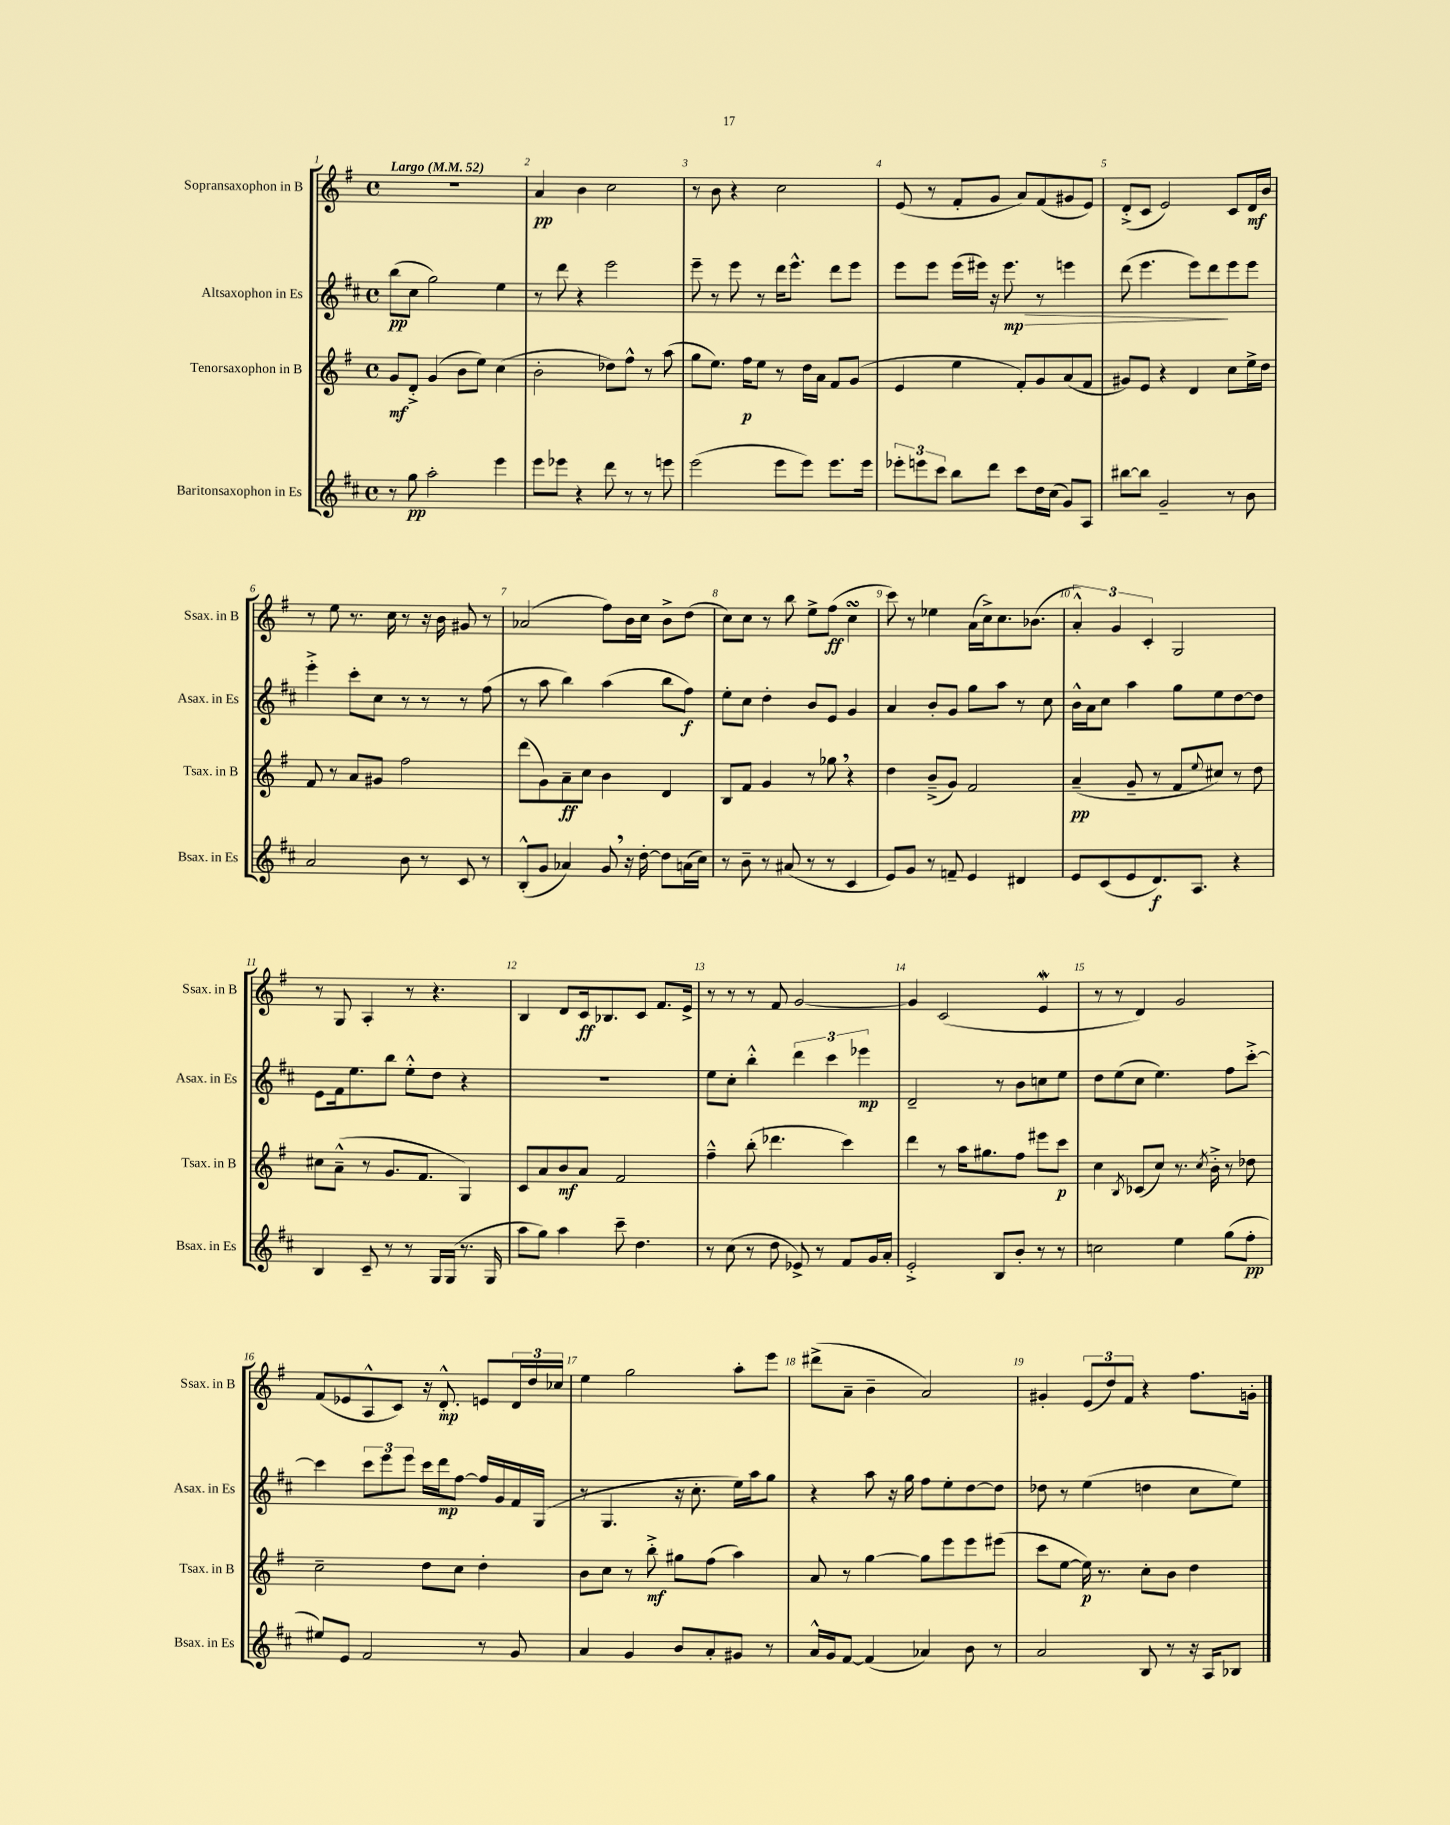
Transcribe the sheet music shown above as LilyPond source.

<<
\new StaffGroup <<
\new Staff = "s0" \with { instrumentName = "Sopransaxophon in B" shortInstrumentName = "Ssax. in B" } {
    \clef treble \key g \major \defaultTimeSignature \time 4/4 \tempo "Largo" 4 = 52
    R1 |
    a'4\pp b'4 c''2 |
    r8 b'8 r4 c''2 |
    e'8( r8 fis'8-. g'8 a'8) fis'8( gis'8 e'8) |
    d'8-.->( c'8 e'2) c'8 d'16\mf b'16 |
    r8 e''8 r8. c''16 r8 r16 b'16 gis'8 r8 |
    aes'2( fis''8) b'16 c''16 b'8-> d''8( |
    c''8) c''8 r8 b''8 e''8-> fis''8\ff( c''4\turn |
    c'''8) r8 ees''4 a'16( c''16->) c''8. bes'8.( |
    \tuplet 3/2 { a'4-.-^) g'4 c'4-. } g2 |
    r8 g8 a4-. r8 r4. |
    b4 d'8 c'16\ff bes8. c'8 fis'8. e'16-> |
    r8 r8 r8 fis'8 g'2~ |
    g'4 c'2( e'4\mordent |
    r8 r8 d'4) g'2 |
    fis'8( ees'8 a8-^ c'8) r16 d'8.-.-^\mp e'8 \tuplet 3/2 { d'16 d''16 ces''16 } |
    e''4 g''2 a''8-. e'''8 |
    dis'''8->( a'8-- b'4-- a'2) |
    gis'4-. \tuplet 3/2 { e'8( d''8) fis'8 } r4 fis''8. g'16-. \bar "|." |
}
\new Staff = "s1" \with { instrumentName = "Altsaxophon in Es" shortInstrumentName = "Asax. in Es" } {
    \clef treble \key d \major \defaultTimeSignature \time 4/4
    b''8\pp( cis''8 g''2) e''4 |
    r8 d'''8 r4 e'''2 |
    e'''8-- r8 e'''8 r8 d'''16 e'''8.-^ d'''8 e'''8 |
    e'''8 e'''8 e'''16( eis'''16) r16 eis'''8.\mp\> r8 e'''4 |
    d'''8( e'''4. e'''8) d'''8\! e'''8 e'''8 |
    e'''4-.-> cis'''8-. cis''8 r8 r8 r8 fis''8( |
    r8 a''8 b''4) a''4( b''8 fis''8\f) |
    e''8-. cis''8 d''4-. b'8 e'8 g'4 |
    a'4 b'8-. g'8 g''8 a''8 r8 cis''8 |
    b'16-^ a'16 cis''8 a''4 g''8 e''8 d''8~ d''8 |
    e'8 fis'16 e''8. b''8 e''8-.-^ d''8 r4 |
    R1 |
    e''8 cis''8-. b''4-.-^ \tuplet 3/2 { d'''4 cis'''4 ees'''4\mp } |
    d'2-- r8 b'8 c''8 e''8 |
    d''8 e''8( cis''8 e''4.) fis''8 cis'''8~-.-> |
    cis'''4 \tuplet 3/2 { cis'''8 e'''8 e'''8 } cis'''16 d'''16\mp fis''8~ fis''16 g'16 fis'16 g16( |
    r8 g4. r16 cis''8.-. e''16) a''16 g''8 |
    r4 a''8 r16 g''16 fis''8 e''8-. d''8~ d''8 |
    des''8 r8 e''4( d''4 cis''8 e''8) \bar "|." |
}
\new Staff = "s2" \with { instrumentName = "Tenorsaxophon in B" shortInstrumentName = "Tsax. in B" } {
    \clef treble \key g \major \defaultTimeSignature \time 4/4
    g'8\mf d'8-.-> g'4( b'8 e''8) c''4( |
    b'2-. des''8) fis''8-^ r8 a''8( |
    g''8 e''8.) fis''16\p e''8 r8 d''16 a'16 fis'8 g'8( |
    e'4 e''4 fis'8-.) g'8 a'8( fis'8 |
    gis'8) e'8 r4 d'4 c''8 e''16-> d''16 |
    fis'8 r8 a'8 gis'8 fis''2 |
    d'''8( g'8) a'8--\ff c''8 b'4 d'4 |
    b8 fis'8 g'4 r8 ges''8 \breathe r4 |
    d''4 b'8--->( g'8) fis'2 |
    a'4--\pp( g'8-- r8 fis'8 \appoggiatura { e''8 } cis''8) r8 d''8 |
    cis''8 a'8---^( r8 g'8. fis'8. g4) |
    c'8 a'8 b'8\mf a'8 fis'2 |
    fis''4---^ b''8-.( des'''4. c'''4) |
    d'''4 r8 a''16 gis''8. fis''8 eis'''8 c'''8\p |
    c''4 \acciaccatura { b8 } ces'8( c''8) r8. \acciaccatura { c''8 } b'16-.-> r8 des''8 |
    c''2-- d''8 c''8 d''4-. |
    b'8 c''8 r8 b''8-.->\mf gis''8 fis''8( a''4) |
    a'8 r8 g''4~ g''8 e'''8 e'''8 eis'''8( |
    c'''8 e''8~ e''16\p) r8. c''8-. b'8 d''4 \bar "|." |
}
\new Staff = "s3" \with { instrumentName = "Baritonsaxophon in Es" shortInstrumentName = "Bsax. in Es" } {
    \clef treble \key d \major \defaultTimeSignature \time 4/4
    r8 g''8\pp a''2-. e'''4 |
    e'''8 ees'''8 r4 d'''8 r8 r8 e'''8 |
    e'''2( e'''8 e'''8) e'''8. e'''16 |
    \tuplet 3/2 { ees'''8-. e'''8 cis'''8 } b''8 d'''8 cis'''8 d''16 cis''16( g'8) a8 |
    bis''8~ bis''8 g'2-- r8 b'8 |
    a'2 b'8 r8 cis'8 r8 |
    b8-.-^( g'8 aes'4) g'8 \breathe r16 d''16~-. d''8 a'16( cis''16) |
    r8 b'8-- r8 ais'8( r8 r8 cis'4 |
    e'8) g'8 r8 f'8-- e'4 dis'4 |
    e'8 cis'8( e'8 d'8.\f) a8. r4 |
    b4 cis'8-- r8 r8 g16 g16( r8. g16 |
    a''8 g''8) a''4 cis'''8-- d''4. |
    r8 cis''8( r8 d''8 ees'8->) r8 fis'8 g'16 a'16-. |
    e'2-.-> b8 b'8-. r8 r8 |
    c''2 e''4 g''8( fis''8-.\pp |
    eis''8) e'8 fis'2 r8 g'8 |
    a'4 g'4 b'8 a'8-. gis'8 r8 |
    a'16-^ g'16 fis'8~ fis'4( aes'4) b'8 r8 |
    a'2 b8 r8 r16 a16 bes8 \bar "|." |
}
>>
>>
\layout { \context { \Score \override BarNumber.break-visibility = ##(#f #t #t) barNumberVisibility = #all-bar-numbers-visible } }
